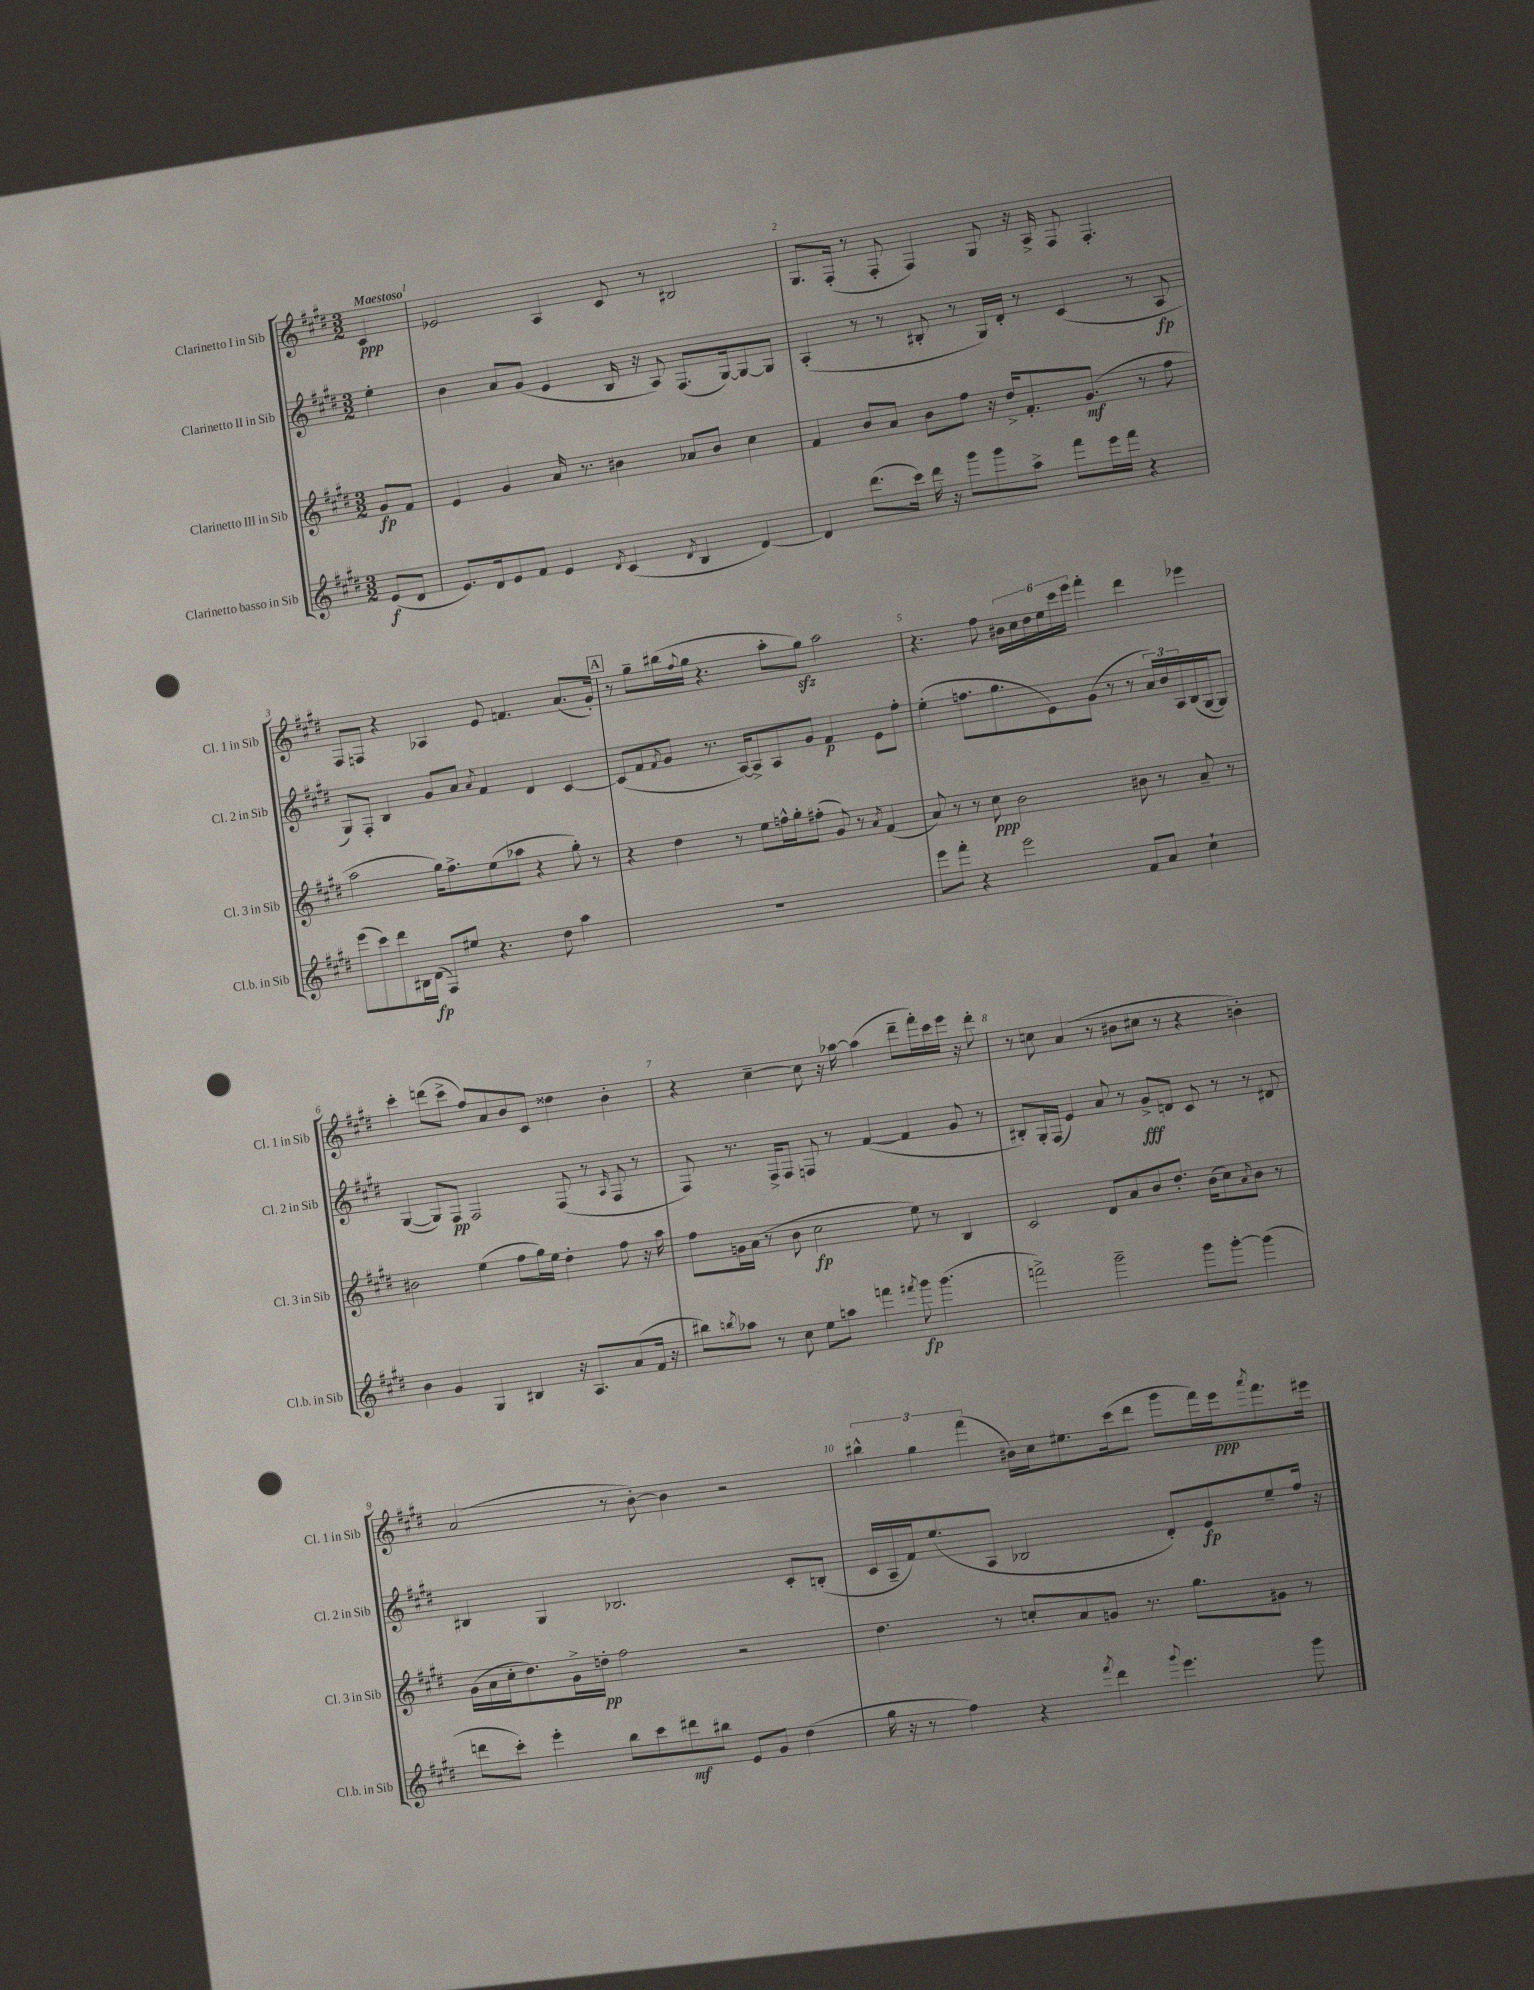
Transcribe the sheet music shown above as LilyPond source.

<<
\new StaffGroup <<
\new Staff = "s0" \with { instrumentName = "Clarinetto I in Sib" shortInstrumentName = "Cl. 1 in Sib" } {
    \clef treble \key e \major \numericTimeSignature \time 3/2 \partial 4 \tempo "Maestoso"
    cis'4\ppp |
    ees'2 a4 cis'8 r8 bis2 |
    gis8. fis16-.( r8 fis8-. fis4) gis8 r16 a16-> fis8 fis4.-. |
    fis8 f8 r4 aes4 e'8 f'4. a'8.( gis'16-.) |
    \mark \markup { \box "A" } r8 gis''8-- bis''16( \appoggiatura { fis''8 } gis''16 r4. a''8-. gis''8\sfz) a''2 |
    r4. fis''8 \tuplet 6/4 { bis'16 cis''16 dis''16 e''16 cis'''16 e'''16 } fis'''4-. dis'''4 ees'''4 |
    cis'''4-. d'''8( cis'''8-> fis''8) a'8 b'8 cis'8 disis''4 b'4-. |
    r4 cis''4~-- cis''8 r16 aes''16~ aes''4( dis'''8-- fis'''16-.) cis'''16 e'''16 r16 dis'''8-. |
    r8 c''8 a'4( r8 bis'8 cis''8 r8 r4 b'4-.) |
    a'2( r8 b'8~-.) b'4 r2 |
    \tuplet 3/2 { bis''4-^ gis''4 fis'''4( } bis'16) cis''16 eis''8. cis'''16( dis'''8 gis'''8 fis'''16) e'''16\ppp \acciaccatura { a'''8 } fis'''8. eis'''16 \bar "|." |
}
\new Staff = "s1" \with { instrumentName = "Clarinetto II in Sib" shortInstrumentName = "Cl. 2 in Sib" } {
    \clef treble \key e \major \numericTimeSignature \time 3/2 \partial 4
    e''4-. |
    b'4 a'8 gis'8( e'4 b16 r16 a8) fis8.( gis16~) gis8~ gis8 |
    a4-.( r8 r8 bis8-. r8 gis16) dis'16-. r8 cis'4( r8 a8\fp |
    gis8) fis8-. b4 gis'8 a'8 \acciaccatura { a'8 } fis'4 dis'4 cis'4~ |
    \mark \markup { \box "A" } cis'8( fis'8 \acciaccatura { fis'8 } gis'8 r8. a16~) a8-> a8 gis'8 fis'4\p e'8 fis''8-. |
    e''4-.( f''8. gis''8. e'8) gis'8( r8 r8 \tuplet 3/2 { a'16) b'16 a16 } b16( gis16~ gis8) |
    gis4~( gis8) fis8\pp fis2 fis8( r8 \grace { a16 } fis8 r8 |
    fis8) r8. fis16-> fis8 f8 r8 fis'4~( fis'4 gis'8 r8 |
    bis8-.) gis16-. fis16( e'4) a'8 r8 gis'8->\fff d'8 cis'8 r8 r8 dis'8 |
    bis4 gis4 bes2. cis'8-. b8-.( |
    cis'16 a16-- fis'16) e''8.( a8 bes2 dis'8-.) e'8\fp e''8-- fis''16 r16 \bar "|." |
}
\new Staff = "s2" \with { instrumentName = "Clarinetto III in Sib" shortInstrumentName = "Cl. 3 in Sib" } {
    \clef treble \key e \major \numericTimeSignature \time 3/2 \partial 4
    gis'8\fp fis'8 |
    e'4 gis'4 a'16 r8. bis'4 aes'8 bis'8 cis''4 |
    fis'4 b'8 a'8 b'8 fis''8 r16 dis''16-> fis'8.-. gis'8.\mf( r8 fis''8 |
    a''2 gis''16) fis''8.-> e''8( aes''8 r4 gis''8-.) r8 |
    \mark \markup { \box "A" } r4 dis''4 r8 e''8 f''16-^ gis''16-. fis''8-.( gis'8) r8 \acciaccatura { a'8 } fis'4( |
    a'8) r8 r8 cis''8\ppp b'2 bis'8 r8 a'8-- r8 |
    bis'2 e''4( fis''8 gis''16) e''16 dis''4-. fis''8 r16 a''16 |
    fis''8 g'16 a'16( r8 b'8 cis''2\fp e''8) r8 b4 |
    cis'2 dis'8 a'8 b'8 dis''8.-. b'16( cis''8) \acciaccatura { a'8 } b'8 r8 |
    gis'16( a'16 cis''16-. dis''8.) gis'16-> d''16-.\pp fis''2 r2 |
    dis''4. r8 c''8-. a'8 g'8 r8. gis''8. gis'8 r8 \bar "|." |
}
\new Staff = "s3" \with { instrumentName = "Clarinetto basso in Sib" shortInstrumentName = "Cl.b. in Sib" } {
    \clef treble \key e \major \numericTimeSignature \time 3/2 \partial 4
    e'8\f( dis'8 |
    e'8.) dis'16 e'8 fis'8 e'4 \acciaccatura { dis'8 } cis'4( \acciaccatura { dis'8 } b4 dis'4~) |
    dis'4 dis'''8.( cis'''16) dis'''16 r16 gis'''8 gis'''8 a''8-> fis'''8 e'''16 fis'''16 r4 |
    e'''8( cis'''8) dis'''8 bis16 dis'16\fp( fis8) eis''8 r4. dis''8 a''4 |
    \mark \markup { \box "A" } R1. |
    e'''8 fis'''8-. r4 e'''2 fis'8 a'8 cis''4-! |
    b'4 gis'4 gis4 bis4 r16 a8. a'8( fis'16 r16 |
    bis''8) \acciaccatura { b''8 } aes''8 r8 cis''8 e''8 a''8 f'''4 \acciaccatura { fis'''8 } gis'''8\fp gis'''4.( |
    f'''2->) gis'''2-- gis'''8 gis'''8~-. gis'''4( |
    d'''8 cis'''8-.) e'''4-. b''8 cis'''8 dis'''8\mf bis''8 e'8 gis'8 dis''4( |
    gis''16 r16 r8 fis''4) r4 \acciaccatura { fis'''8 } dis'''4 \appoggiatura { gis'''8 } e'''4. gis'''8 \bar "|." |
}
>>
>>
\layout { \context { \Score \override BarNumber.break-visibility = ##(#f #t #t) barNumberVisibility = #all-bar-numbers-visible } }
